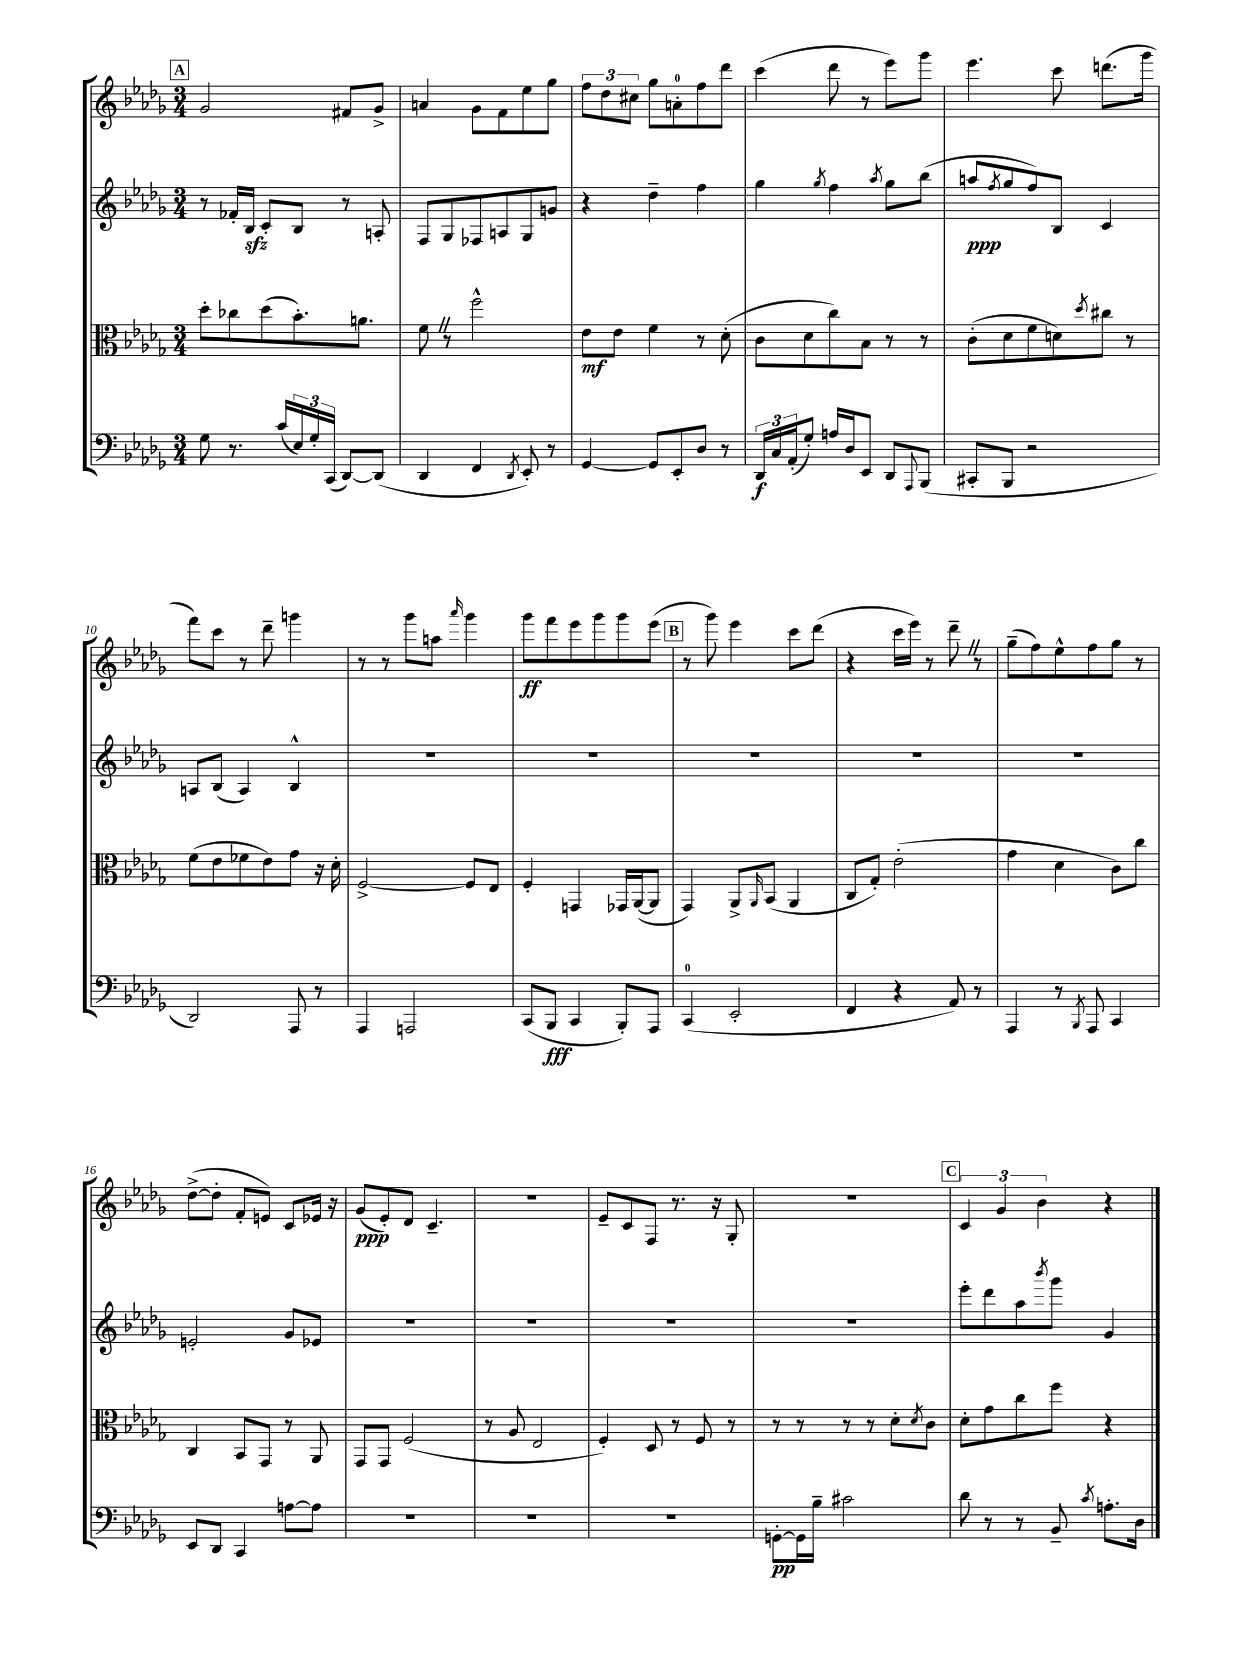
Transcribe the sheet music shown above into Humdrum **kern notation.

**kern	**kern	**kern	**kern
*staff4	*staff3	*staff2	*staff1
*clefF4	*clefC3	*clefG2	*clefG2
*k[b-e-a-d-g-]	*k[b-e-a-d-g-]	*k[b-e-a-d-g-]	*k[b-e-a-d-g-]
*M3/4	*M3/4	*M3/4	*M3/4
8G-\	8dd-'\L	8r	2g-/
8.r	8cc-\	16f-'/LL	.
.	.	16B-/JJ	.
.	(8dd-\	8c'/L	.
(16c/LL	.	.	.
24E-/)	8.b-'\)	8B-/J	.
24G-'/	.	.	.
(24CC/JJ	.	.	.
[8DD-/L)	.	8r	8f#/L
.	8.a\J	.	.
(8DD-/]J	.	8A'/	8g-^/J
=	=	=	=
4DD-/	8f\	8F/L	4a/
.	8r	8G-/	.
4FF/	2ff^^\	8F-/	8g-\L
.	.	8A/	8f\
8qDD-/	.	.	.
8EE-'/)	.	8G-/	8ee-\
8r	.	8g/J	8gg-\J
=	=	=	=
[4GG-/	8e-\L	4r	12ff\L
.	.	.	12dd-\
.	8e-\J	.	.
.	.	.	12cc#\J
8GG-/]L	4f\	4dd-~\	8gg-\L
8EE-'/	.	.	8a'\
8D-/J	8r	4ff\	8ff\
8r	(8d-'\	.	8ddd-\J
=	=	=	=
24DD-/LL	8c\L	4gg-\	(4ccc\
24C/	.	.	.
(24AA-'/J	.	.	.
8G-'/J)	8d-\	.	.
.	.	8qgg-/	.
16A/LL	8cc\)	4ff\	8ddd-\
16D-/J	.	.	.
8EE-/J	8B-\J	.	8r
.	.	8qaa-/	.
8DD-/L	8r	8gg-\L	8eee-\L)
8qqAAA-/	.	.	.
(8BBB-/J	8r	(8bb-\J	8ggg-\J
=	=	=	=
8CC#'/L	(8c'\L	8aa/L	4.eee-\
.	.	8qff/	.
8BBB-/J	8d-\	8gg-/	.
2r	8f\	8ff/)	.
.	8d\)	8B-/J	8ccc\
.	8qdd-/	.	.
.	8cc#\J	4c/	(8.ddd\L
.	8r	.	.
.	.	.	16ggg-\Jk
=	=	=	=
2DD-/)	(8f\L	8A/L	8fff\L)
.	8e-\	(8B-/J	8ccc\J
.	8f-\	4A/)	8r
.	8e-\)	.	8ddd-~\
8AAA-/	8g-\J	4B-^^/	4ggg\
8r	16r	.	.
.	16d-'\	.	.
=	=	=	=
4AAA-/	[2F^/	2.r	8r
.	.	.	8r
2AAA/	.	.	8ggg-\L
.	.	.	8aa\J
.	.	.	16qqaaa-/
.	8F/]L	.	4ggg-\
.	8E-/J	.	.
=	=	=	=
(8CC/L	4F'/	2.r	8ggg-\L
8BBB-/J	.	.	8fff\
4CC/	4GG/	.	8eee-\
.	.	.	8ggg-\
8BBB-'/L)	16GG-/LL	.	8ggg-\
.	([16AA-/J	.	.
8AAA-/J	8AA-/]J	.	(8eee-\J
=	=	=	=
(4CC/	4GG-/)	2.r	8r
.	.	.	8ggg-\)
2EE-'/	8AA-^/L	.	4eee-\
.	16qqAA-/	.	.
.	(8BB-/J	.	.
.	4AA-/	.	8ccc\L
.	.	.	(8ddd-\J
=	=	=	=
4FF/	8C/L	2.r	4r
.	8G-'/J)	.	.
4r	(2e-'\	.	16ccc\LL
.	.	.	16eee-\JJ)
.	.	.	8r
8AA-/)	.	.	8ddd-~\
8r	.	.	8r
=	=	=	=
4AAA-/	4g-\	2.r	(8gg-~\L
.	.	.	8ff\)
8r	4d-\	.	8ee-^^\
8qBBB-/	.	.	.
8AAA-/	.	.	8ff\
4CC/	8c\L)	.	8gg-\J
.	8cc\J	.	8r
=	=	=	=
8EE-/L	4C/	2e'/	([8dd-^\L
8DD-/J	.	.	8dd-'\]J
4CC/	8BB-/L	.	8f'/L
.	8GG-/J	.	8e/J)
[8A\L	8r	8g-/L	8c/L
8A\]J	8AA-/	8e-/J	16e-/Jk
.	.	.	16r
=	=	=	=
2.r	8GG-/L	2.r	(8g-/L
.	8GG-/J	.	8e-'/)
.	(2F/	.	8d-/J
.	.	.	4.c~/
=	=	=	=
2.r	8r	2.r	2.r
.	8A-/	.	.
.	2E-/	.	.
=	=	=	=
2.r	4F'/)	2.r	8e-~/L
.	.	.	8c/
.	8D-/	.	8F/J
.	8r	.	8.r
.	8F/	.	.
.	.	.	16r
.	8r	.	8G-'/
=	=	=	=
[8GG'\L	8r	2.r	2.r
16GG\]L	8r	.	.
16B-~\JJ	.	.	.
2c#\	8r	.	.
.	8r	.	.
.	8d-'\L	.	.
.	8qd-/	.	.
.	8c\J	.	.
=	=	=	=
8d-\	8d-'\L	8eee-'\L	6c/
8r	8g-\	8ddd-\	.
.	.	.	6g-/
8r	8cc\	8aa-\	.
.	.	.	6b-\
.	.	8qbbb-/	.
8BB-~/	8ff\J	8ggg-\J	.
8qc/	.	.	.
8.A'\L	4r	4g-/	4r
16D-\Jk	.	.	.
==	==	==	==
*-	*-	*-	*-
